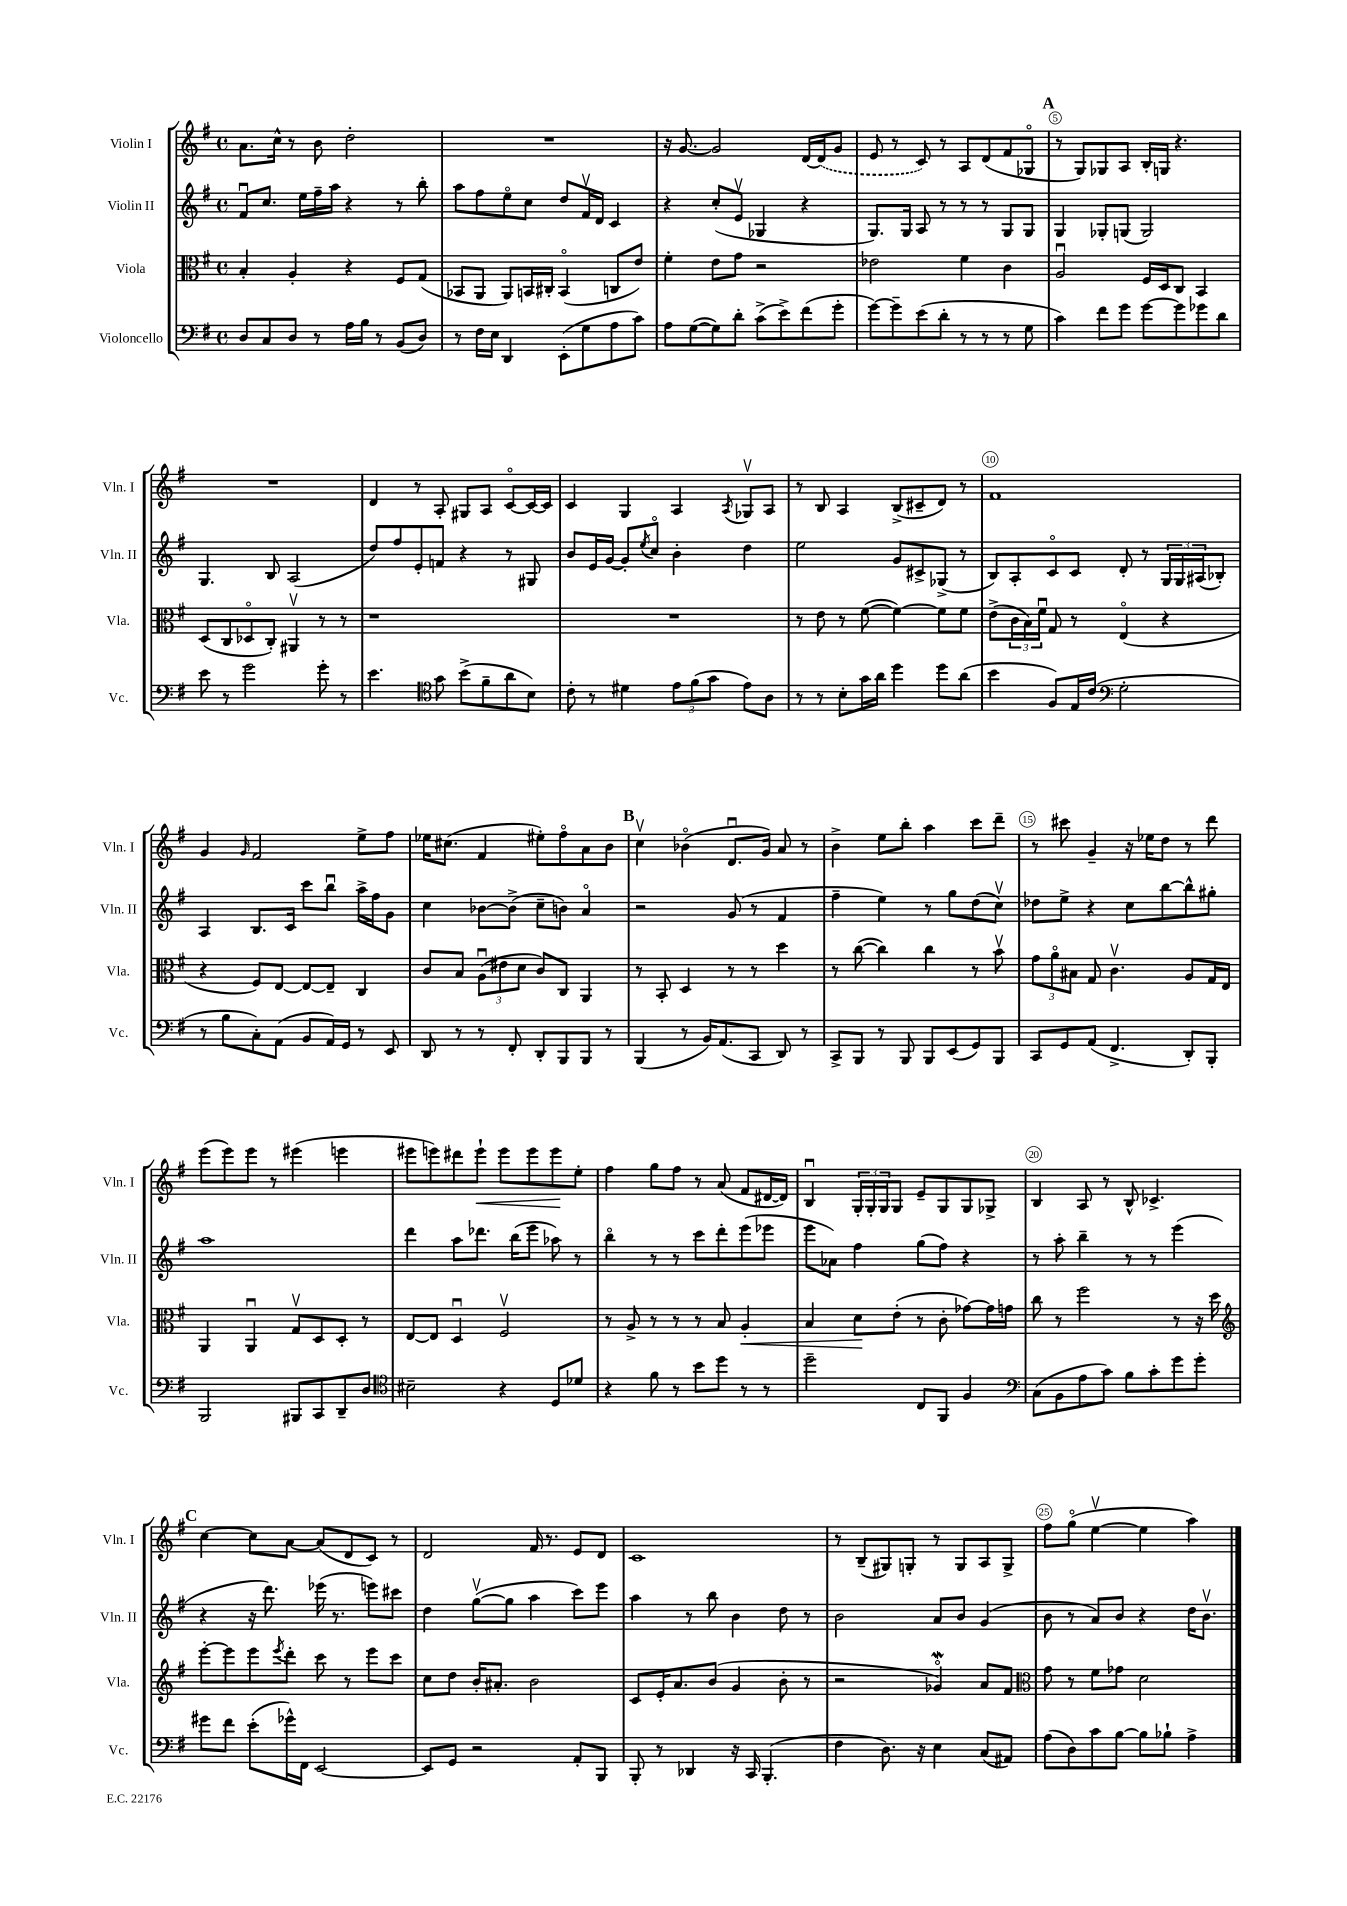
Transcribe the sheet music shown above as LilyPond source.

<<
\new StaffGroup <<
\new Staff = "s0" \with { instrumentName = "Violin I" shortInstrumentName = "Vln. I" } {
    \clef treble \key g \major \defaultTimeSignature \time 4/4
    a'8. c''16-^ r8 b'8 d''2-. |
    R1 |
    r16 g'8.~ g'2 d'16~ \once \slurDashed d'16( g'8 |
    e'8 r8 c'8) r8 a8 d'8( fis'8 ges8\flageolet |
    \mark \markup { \bold "A" } r8 g8) ges8 a8 b16-. g16 r4. |
    R1 |
    d'4 r8 a8-. gis8 a8 c'8~\flageolet c'16~ c'16 |
    c'4 g4 a4 \acciaccatura { a8 } ges8\upbow a8 |
    r8 b8 a4 b8->( cis'8-- d'8) r8 |
    fis'1 |
    g'4 \grace { g'16 } fis'2 e''8-> fis''8 |
    ees''16 cis''8.( fis'4 eis''8-.) fis''8\flageolet a'8 b'8 |
    \mark \markup { \bold "B" } c''4\upbow bes'4\flageolet( d'8.\downbow g'16) a'8 r8 |
    b'4-> e''8 b''8-. a''4 c'''8 d'''8-- |
    r8 cis'''8 g'4-- r16 ees''16 d''8 r8 d'''8 |
    e'''8( e'''8) e'''8 r8 eis'''4( e'''4 |
    eis'''8 e'''8) dis'''8 e'''8-!\< e'''8 e'''8 e'''8\! e''8-. |
    fis''4 g''8 fis''8 r8 a'8( fis'8 dis'16~ dis'16) |
    b4\downbow \tuplet 3/2 { g16-. g16-. g16 } g8 e'8-- g8 g8 ges8-> |
    b4 a8 r8 b8-^ ces'4.-> |
    \mark \markup { \bold "C" } c''4~ c''8 a'8~ a'8( d'8 c'8) r8 |
    d'2 fis'16 r8. e'8 d'8 |
    c'1 |
    r8 b8--( gis8) g8-. r8 g8 a8 g8-> |
    fis''8 g''8\flageolet( e''4~\upbow e''4 a''4) \bar "|." |
}
\new Staff = "s1" \with { instrumentName = "Violin II" shortInstrumentName = "Vln. II" } {
    \clef treble \key g \major \defaultTimeSignature \time 4/4
    fis'8\downbow c''8. e''16 fis''16-- a''16 r4 r8 b''8-. |
    a''8 fis''8 e''8\flageolet c''8 d''8 fis'16\upbow d'16 c'4 |
    r4 c''8-.( e'8\upbow ges4 r4 |
    g8.) g16 a8 r8 r8 r8 g8 g8 |
    \mark \markup { \bold "A" } g4 ges8-. g8( g2) |
    g4. b8 a2( |
    d''8) fis''8 e'8-. f'8 r4 r8 gis8 |
    b'8 e'16 g'16~ g'8-. \acciaccatura { e''8 } c''8\flageolet b'4-. d''4 |
    e''2 g'8 cis'8-> ges8->( r8 |
    b8) a8-. c'8\flageolet c'8 d'8-. r8 \tuplet 3/2 { g16 g16 ais16( } bes8-.) |
    a4 b8. c'16 c'''8 b''8\downbow a''16-> fis''16 g'8 |
    c''4 bes'8~ bes'8->( c''8-- b'8) a'4\flageolet |
    \mark \markup { \bold "B" } r2 g'8( r8 fis'4 |
    fis''4-- e''4) r8 g''8 d''8( c''8\upbow) |
    des''8 e''8-> r4 c''8 b''8~ b''8-^ gis''8-. |
    a''1 |
    d'''4 a''8 des'''8. b''16( e'''8 aes''8) r8 |
    b''4\flageolet r8 r8 c'''8 d'''8-. e'''8( ees'''8 |
    e'''8 aes'8) fis''4 g''8( fis''8) r4 |
    r8 a''8-. b''4-- r8 r8 e'''4( |
    \mark \markup { \bold "C" } r4 r16 d'''8.) ees'''16( r8. e'''8) cis'''8 |
    d''4 g''8~\upbow( g''8 a''4 c'''8) e'''8 |
    a''4 r8 b''8 b'4 d''8 r8 |
    b'2 a'8 b'8 g'4( |
    b'8 r8 a'8) b'8 r4 d''16 b'8.\upbow \bar "|." |
}
\new Staff = "s2" \with { instrumentName = "Viola" shortInstrumentName = "Vla." } {
    \clef alto \key g \major \defaultTimeSignature \time 4/4
    b4-. a4-. r4 fis8 g8( |
    bes,8 a,8 a,8) b,16 cis16-. b,4\flageolet( c8 e'8) |
    fis'4-. e'8 g'8 r2 |
    ees'2 fis'4 c'4 |
    \mark \markup { \bold "A" } a2\downbow fis16 d16 c8 b,4 |
    d8( c8 des8\flageolet c8-.) ais,4\upbow r8 r8 |
    r1 |
    R1 |
    r8 e'8 r8 fis'8~( fis'4~) fis'8 fis'8 |
    e'8->( \tuplet 3/2 { c'16 b16) fis'16\downbow } g8 r8 e4\flageolet( r4 |
    r4 fis8) e8~ e8~ e8-- c4 |
    c'8 b8 \tuplet 3/2 { a8\downbow( eis'8 d'8 } c'8) c8 a,4 |
    \mark \markup { \bold "B" } r8 b,8-. d4 r8 r8 d''4 |
    r8 c''8~( c''4) c''4 r8 b'8\upbow |
    \tuplet 3/2 { g'8 a'8\flageolet bis8 } g8 c'4.\upbow a8 g16 e16 |
    a,4 a,4\downbow g8\upbow d8 d8-. r8 |
    e8~ e8 d4\downbow fis2\upbow |
    r8 a8-> r8 r8 r8 b8 a4-.\< |
    b4 d'8\! e'8-.( r8 c'8-. ges'8~) ges'16 g'16 |
    c''8 r8 fis''2 r8 r16 d''16 |
    \mark \markup { \bold "C" } \clef treble e'''8~-. e'''8 e'''8 \acciaccatura { e'''8 } d'''8-. c'''8 r8 e'''8 c'''8 |
    c''8 d''8 b'16-. ais'8.-. b'2 |
    c'8 e'16-. a'8. b'8( g'4 b'8-. r8 |
    r2 ges'4\flageolet\mordent) a'8 fis'8 |
    \clef alto g'8 r8 fis'8 ges'8 d'2 \bar "|." |
}
\new Staff = "s3" \with { instrumentName = "Violoncello" shortInstrumentName = "Vc." } {
    \clef bass \key g \major \defaultTimeSignature \time 4/4
    d8 c8 d8 r8 a16 b16 r8 b,8( d8) |
    r8 fis16 e16 d,4 e,8-.( g8 a8 c'8) |
    a8 g8~( g8) d'8-. c'8->( e'8->) fis'8( g'8-. |
    g'8~) g'8-- e'8( d'8-. r8 r8 r8 g8 |
    \mark \markup { \bold "A" } c'4) fis'8 g'8 g'8~ g'8 ges'8 d'8 |
    e'8 r8 g'2 g'8-. r8 |
    e'4. \clef tenor g'8 b'8->( fis'8-- a'8 b8) |
    c'8-. r8 dis'4 \tuplet 3/2 { e'8 fis'8( g'8 } e'8) a8 |
    r8 r8 b8-. g'16 a'16 d''4 d''8 a'8( |
    b'4 fis8) e16 c'16( \clef bass g2-. |
    r8 b8 c8-.) a,8( b,8 a,16) g,16 r8 e,8 |
    d,8 r8 r8 fis,8-. d,8-. b,,8 b,,8 r8 |
    \mark \markup { \bold "B" } b,,4( r8 b,16) a,8.( c,8 d,8) r8 |
    c,8-> b,,8 r8 b,,8 b,,8 e,8( g,8) b,,8 |
    c,8 g,8 a,8( fis,4.-> d,8-.) b,,8-. |
    b,,2 bis,,8 c,8 d,8-- d8 |
    \clef tenor bis2-- r4 d8 des'8 |
    r4 fis'8 r8 b'8 d''8 r8 r8 |
    d''2-- c8 fis,8 fis4 |
    \clef bass c8( b,8 a8 c'8) b8 c'8-. g'8 g'8-. |
    \mark \markup { \bold "C" } gis'8 fis'8 e'8-.( ges'16-^) fis,16 e,2~ |
    e,8 g,8 r2 a,8-. b,,8 |
    b,,8-. r8 des,4 r16 c,16 b,,4.-.( |
    fis4 d8.) r16 e4 c8( ais,8) |
    a8( d8) c'8 b8~ b8 bes8-! a4-> \bar "|." |
}
>>
>>
\layout { \context { \Score \override BarNumber.break-visibility = ##(#f #t #t) barNumberVisibility = #(every-nth-bar-number-visible 5) \override BarNumber.stencil = #(make-stencil-circler 0.1 0.3 ly:text-interface::print) } }
